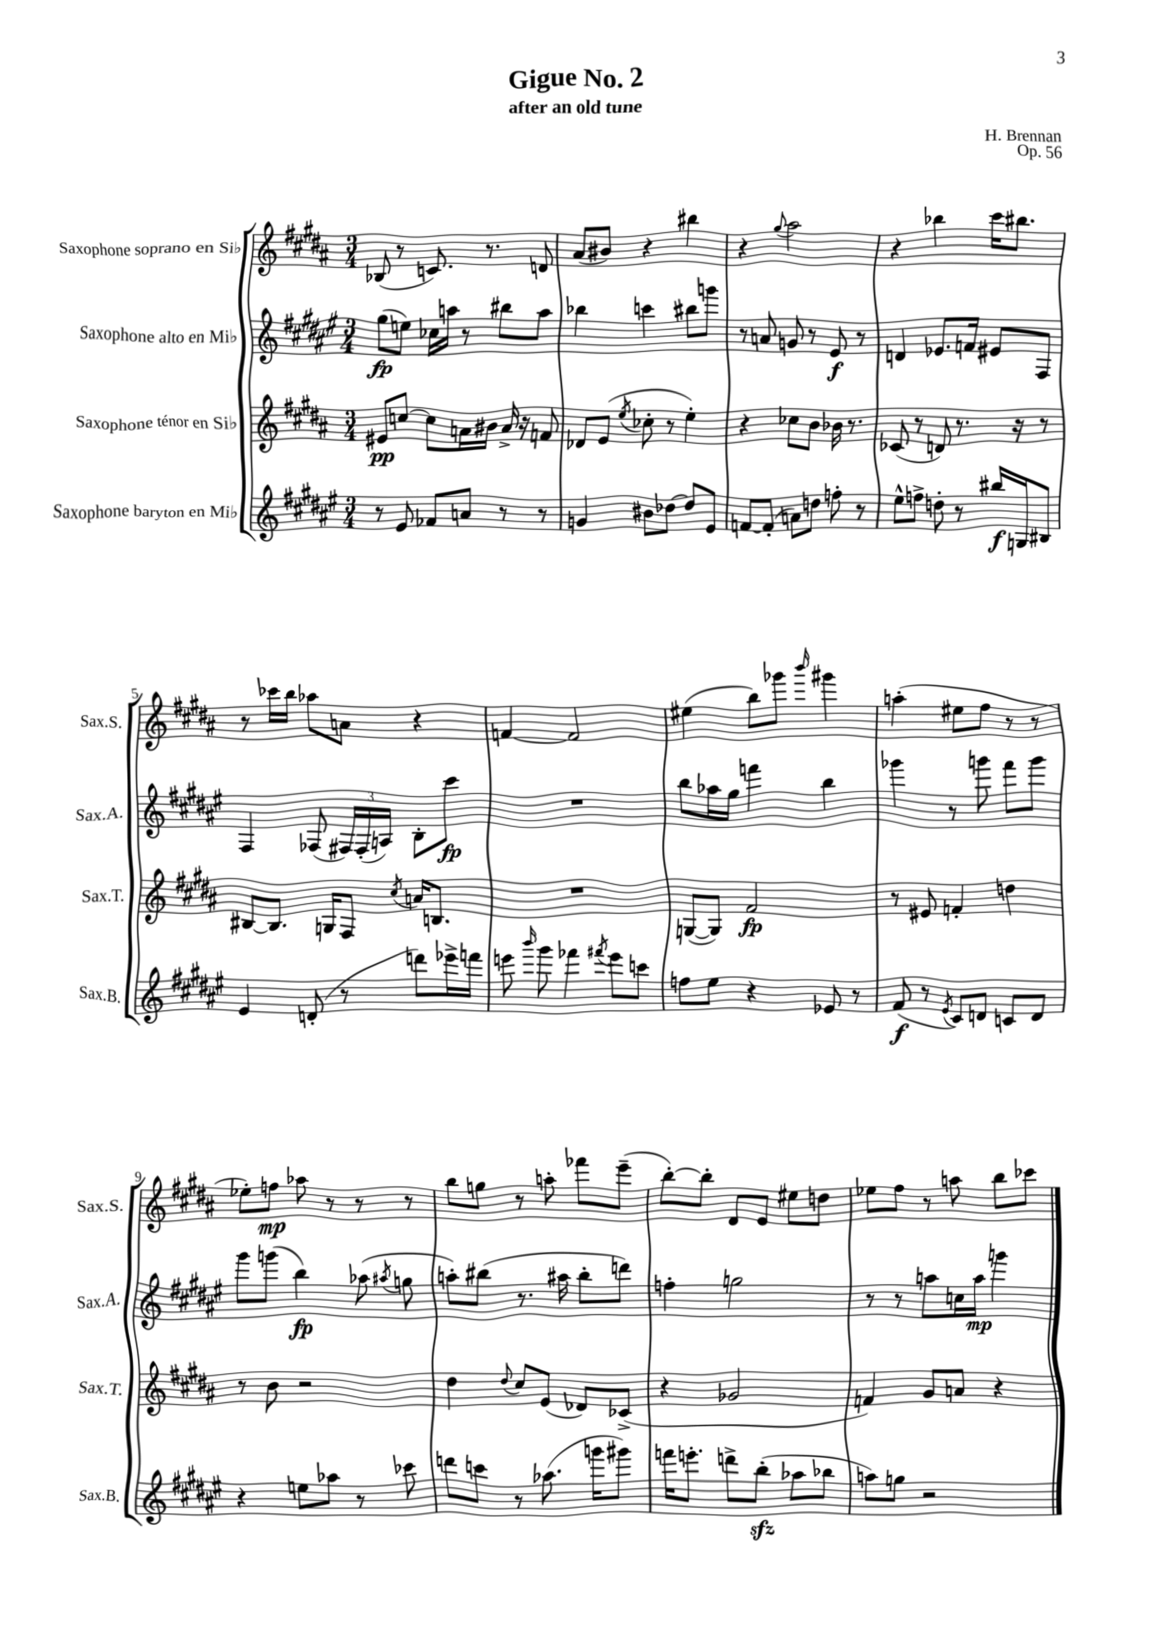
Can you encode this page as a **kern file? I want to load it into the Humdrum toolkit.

**kern	**dynam	**kern	**dynam	**kern	**dynam	**kern	**dynam
*part4	*part4	*part3	*part3	*part2	*part2	*part1	*part1
*staff4	*staff4	*staff3	*staff3	*staff2	*staff2	*staff1	*staff1
*I"Saxophone baryton en Mi♭	*	*I"Saxophone ténor en Si♭	*	*I"Saxophone alto en Mi♭	*	*I"Saxophone soprano en Si♭	*
*I'Sax.B.	*	*I'Sax.T.	*	*I'Sax.A.	*	*I'Sax.S.	*
*clefG2	*	*clefG2	*	*clefG2	*	*clefG2	*
*k[f#c#g#d#a#e#]	*	*k[f#c#g#d#a#]	*	*k[f#c#g#d#a#e#]	*	*k[f#c#g#d#a#]	*
*M3/4	*	*M3/4	*	*M3/4	*	*M3/4	*
=1	=1	=1	=1	=1	=1	=1	=1
8r	.	8e#X/L	pp	(8gg#\L	fp	(8B-X/	.
8e#/	.	[8ccn/J	.	8een\J)	.	8r	.
8f-X/L	.	8cc\L]	.	16cc-X\LL	.	8.cn/)	.
.	.	.	.	16aan\JJ	.	.	.
8an/J	.	16an\L	.	8r	.	.	.
.	.	16b#X\JJ	.	.	.	8.r	.
8r	.	16a^/	.	8bb#X\L	.	.	.
.	.	16r	.	.	.	.	.
8r	.	8fn/	.	8aa\J	.	8dn/	.
=2	=2	=2	=2	=2	=2	=2	=2
4gn/	.	8d-X/L	.	4bb-X\	.	(8a#/L	.
.	.	(8e/J	.	.	.	8b#X/J)	.
.	.	8qee/	.	.	.	.	.
8b#X\L	.	8cc-X'\	.	4cccn\	.	4r	.
[8dd-X\J	.	8r	.	.	.	.	.
8dd-/L]	.	4ee'\)	.	8bb#X\L	.	4bb#X\	.
8e#/J	.	.	.	8gggn\J	.	.	.
=3	=3	=3	=3	=3	=3	=3	=3
[8fn/L	.	4r	.	8r	.	4r	.
(8f'/J]	.	.	.	8an/	.	.	.
.	.	.	.	.	.	8qqgg#/	.
8an\L)	.	8cc-X\L	.	8gn/	.	2aa#\	.
8ddn\J	.	8b\J	.	8r	.	.	.
8ffn'\	.	16b-X\	.	8e#/	f	.	.
.	.	8.r	.	.	.	.	.
8r	.	.	.	8r	.	.	.
=4	=4	=4	=4	=4	=4	=4	=4
8ee#^^\L	.	(8c-X/	.	4dn/	.	4r	.
8ffn^\J	.	8r	.	.	.	.	.
8ddn'\	.	8dn/)	.	8.e-X/L	.	4bb-X\	.
8r	.	8.r	.	.	.	.	.
.	.	.	.	16fn/Jk	.	.	.
16bb#X/LL	f	.	.	8e#X/L	.	16ccc#\KL	.
16Gn/J	.	16r	.	.	.	8.bb#X\J	.
8B#X/J	.	8r	.	8F#/J	.	.	.
!!LO:LB:g=z
=5	=5	=5	=5	=5	=5	=5	=5
4e#/	.	[8B#X/L	.	4F#/	.	8r	.
.	.	8.B#/J]	.	.	.	16ccc-X\LL	.
.	.	.	.	.	.	16bb\JJ	.
(8dn'/	.	.	.	(8F-X/	.	8aa-X\L	.
.	.	16Gn/KL	.	.	.	.	.
8r	.	8F#/J	.	24F#X/LL)	.	8an\J	.
.	.	.	.	(24F#'/	.	.	.
.	.	.	.	24An/JJ)	.	.	.
.	.	8qcc#/	.	.	.	.	.
8dddn\L)	.	16an/KL	.	8B'\L	.	4r	.
.	.	8.Bn/J	.	.	.	.	.
16eee-X^\L	.	.	.	8ccc#\J	fp	.	.
16fffn\JJ	.	.	.	.	.	.	.
=6	=6	=6	=6	=6	=6	=6	=6
8eeen\	.	2.r	.	2.r	.	[4fn/	.
16qqbbb/	.	.	.	.	.	.	.
8ggg#\	.	.	.	.	.	.	.
4fff-X\	.	.	.	.	.	2f/]	.
8qfff#X/	.	.	.	.	.	.	.
8eee\L	.	.	.	.	.	.	.
8cccn\J	.	.	.	.	.	.	.
=7	=7	=7	=7	=7	=7	=7	=7
8ffn\L	.	([8Gn/L	.	8bb\L	.	(4ee#X\	.
8ee#\J	.	8G/J])	.	16aa-X\L	.	.	.
.	.	.	.	16gg#\JJ	.	.	.
4r	.	2f#/	fp	4fffn\	.	8bb\L)	.
.	.	.	.	.	.	8ggg-X\J	.
.	.	.	.	.	.	16qqbbb/	.
8e-X/	.	.	.	4bb\	.	4ggg#X\	.
8r	.	.	.	.	.	.	.
=8	=8	=8	=8	=8	=8	=8	=8
(8f#/	f	8r	.	4ggg-X\	.	(4aan'\	.
8r	.	8e#X/	.	.	.	.	.
8qe#/	.	.	.	.	.	.	.
8c#/L)	.	4fn'/	.	8r	.	8ee#X\L	.
8dn/J	.	.	.	8gggn\	.	8ff#\J	.
8cn/L	.	4ddn\	.	8fff#\L	.	8r	.
8d/J	.	.	.	8ggg\J	.	8r	.
!!LO:LB:g=z
=9	=9	=9	=9	=9	=9	=9	=9
4r	.	8r	.	8ggg#\L	.	8ee-X'\L)	.
.	.	8b\	.	(8gggn\J	.	8ffn\J	mp
8een\L	.	2r	.	4bb\)	fp	8aa-X\	.
8aa-X\J	.	.	.	.	.	8r	.
8r	.	.	.	(8aa-X\	.	8r	.
.	.	.	.	8qaa#X/	.	.	.
8ccc-X\	.	.	.	8ggn\	.	8r	.
=10	=10	=10	=10	=10	=10	=10	=10
8dddn\L	.	4dd#\	.	8aan'\L)	.	8bb\L	.
8cccn\J	.	.	.	(8bb#X\J	.	8ggn\J	.
.	.	8qqdd#/	.	.	.	.	.
8r	.	8cc#/L	.	8.r	.	8r	.
(8.aa-X\	.	(8e/J	.	.	.	8aan'\	.
.	.	.	.	16aa#X\	.	.	.
.	.	8d-X/L)	.	8bb#'\L	.	8fff-X\L	.
16gggn\KL	.	.	.	.	.	.	.
8ggg#X\J)	.	(8c-X^/J	.	8dddn\J)	.	(8eee~\J	.
=11	=11	=11	=11	=11	=11	=11	=11
16fffn\KL	.	4r	.	4ffn'\	.	[8bb'\L)	.
8.eeen'\J	.	.	.	.	.	.	.
.	.	.	.	.	.	8bb'\J]	.
8dddn^\L	.	2g-X/	.	2ggn\	.	8d#/L	.
(8bbzz'\J	.	.	.	.	.	8e/J	.
8aa-X\L	.	.	.	.	.	8ee#X\L	.
8bb-X\J	.	.	.	.	.	8ddn\J	.
=12	=12	=12	=12	=12	=12	=12	=12
8aan\L)	.	4fn/)	.	8r	.	8ee-X\L	.
8ggn\J	.	.	.	8r	.	8ff#\J	.
2r	.	8g#/L	.	8aan\L	.	8r	.
.	.	8an/J	.	16ccn\L	.	8aan\	.
.	.	.	.	16aa\JJ	mp	.	.
.	.	4r	.	4gggn\	.	8bb\L	.
.	.	.	.	.	.	8ccc-X\J	.
==	==	==	==	==	==	==	==
*-	*-	*-	*-	*-	*-	*-	*-
